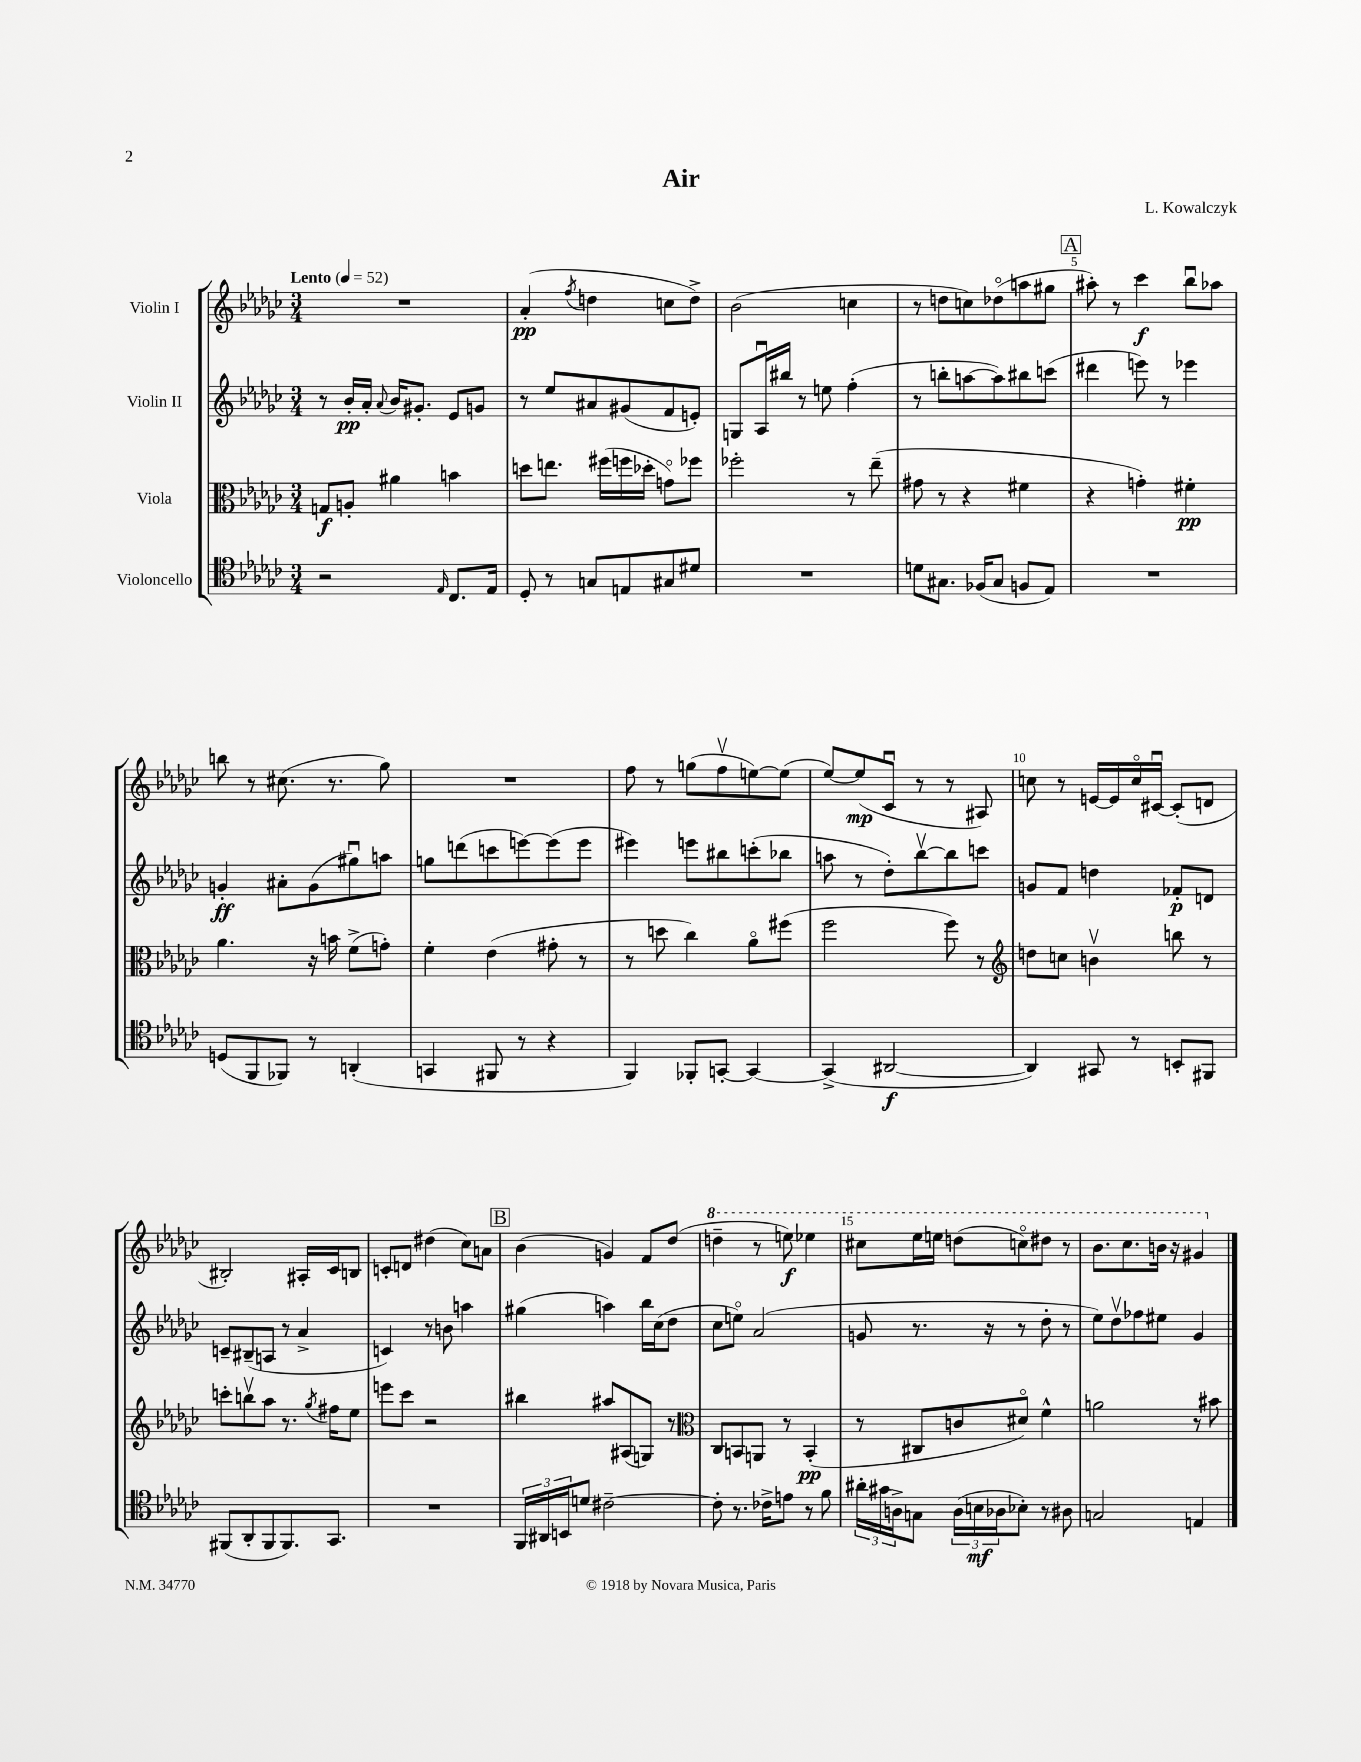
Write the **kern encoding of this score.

**kern	**kern	**kern	**kern
*staff4	*staff3	*staff2	*staff1
*clefC4	*clefC3	*clefG2	*clefG2
*k[b-e-a-d-g-c-]	*k[b-e-a-d-g-c-]	*k[b-e-a-d-g-c-]	*k[b-e-a-d-g-c-]
*M3/4	*M3/4	*M3/4	*M3/4
*MM52	*MM52	*MM52	*MM52
2r	8G	8r	2.r
.	8A'	16b-'	.
.	.	16a-'	.
.	.	8qqa-	.
.	4a#	16b-	.
.	.	8.g#'	.
16qqE-	.	.	.
8.C-	4b	8e-	.
.	.	8g	.
16E-	.	.	.
=	=	=	=
8D-'	8dd	8r	(4a-'
8r	8.ee	8ee-	.
.	.	.	8qff
8G	.	8a#	4dd
.	(16ff#	.	.
8E	16ff	(8g#	.
.	16dd-'	.	.
8G#	8go)	8f	8cc
8d#	8ff-	8e')	8dd^)
=	=	=	=
2.r	2ff-'	8G	(2b-
.	.	16A-u	.
.	.	16bb#	.
.	.	8r	.
.	.	8ee	.
.	8r	(4ff'	4cc
.	(8ee-~	.	.
=	=	=	=
8d	8g#	8r	8r
8.G#	8r	8bb'	8dd
.	4r	[8aa	8cc)
(16F-	.	.	.
8G#	.	8aa])	(8dd-o
8F	4f#	8bb#	8aa
8E-)	.	(8ccc	8gg#
=	=	=	=
2.r	4r	4ddd#	8aa#')
.	.	.	8r
.	4g')	8eee)	4ccc-
.	.	8r	.
.	4f#'	4eee-	8bb-u
.	.	.	8aa-
=	=	=	=
(8D	4.a-	4g'	8bb
8FF	.	.	8r
8FF-)	.	8a#'	(8.cc#
8r	16r	(8g	.
.	16b	.	8.r
(4AA'	(8f^	8gg#u)	.
.	8g')	8aa	8gg-)
=	=	=	=
4GG	4f'	8gg	2.r
.	.	(8ddd	.
8FF#	(4e-	8ccc	.
8r	.	[8eee)	.
4r	8g#'	(8eee]	.
.	8r	8eee	.
=	=	=	=
4FF)	8r	4eee#)	8ff
.	8dd	.	8r
8FF-'	4cc-)	8eee	(8gg
[8GG'	.	8bb#	8ffv
4GG_	8a-o	(8ccc'	[8ee)
.	(8ff#	8bb-	(8ee]
=	=	=	=
(4GG^]	2ff	8aa	[8ee-)
.	.	8r	(8ee-]
[2AA#	.	8dd-')	8c-u
.	.	[8bb-v	8r
.	8ff)	8bb-]	8r
.	8r	8ccc	8A#)
=	=	=	=
*	*clefG2	*	*
4AA#])	8dd	8g	8cc
.	8cc	8f	8r
8GG#	4bv	4dd	[16e
.	.	.	16e]
8r	.	.	16cco
.	.	.	[16c#u
8BB'	8bb	8f-'	(8c#']
8FF#	8r	8d	8d
=	=	=	=
(8FF#	8ccc'	8c~	2B#')
8AA-'	8bbv	(8B#~	.
8FF#	8aa-	8A	.
8.FF#)	8.r	8r	.
.	.	4a-^	16A#'
.	8qgg-	.	.
8.GG-	16ff#	.	16c-
.	8ee-	.	8B
=	=	=	=
2.r	8eee	4c)	8c'
.	8ccc-	.	8d
.	2r	8r	(4dd#
.	.	8b	.
.	.	4aa	8cc-)
.	.	.	8a
=	=	=	=
24FF	4bb#	(4gg#	(4b-
24AA#	.	.	.
24BB	.	.	.
8d	.	.	.
[2c#~	8aa#	4aa)	4g)
.	(8A#	.	.
.	8G)	16bb-	8f
.	.	(16cc-	.
.	8r	8dd-	(8dd-
=	=	=	=
*	*clefC3	*	*
8c#']	8C-	8cc-	4ddd~
8.r	8BB	8eeo)	.
.	8AA	(2a-	8r
16c-^	.	.	.
8e	8r	.	8eee)
8r	(4BB'	.	4eee-
8f	.	.	.
=	=	=	=
24a#'	8r	8g	8ccc#
24g#	.	.	.
24A^	.	.	.
8G	8C#	8.r	16eee-
.	.	.	16eee
(24A	8c	.	(8ddd
24B	.	.	.
.	.	16r	.
24A-	.	.	.
8B-')	8d#o)	8r	8ccco)
8r	4f^^	8dd-'	8ddd#
8A#	.	8r	8r
=	=	=	=
2G	2a	8ee-)	8.bb-
.	.	8dd-v	.
.	.	.	8.ccc-
.	.	8ff-	.
.	.	8ee#	16bb
.	.	.	16r
4E	8r	4g-	4gg#
.	8b#	.	.
==	==	==	==
*-	*-	*-	*-
